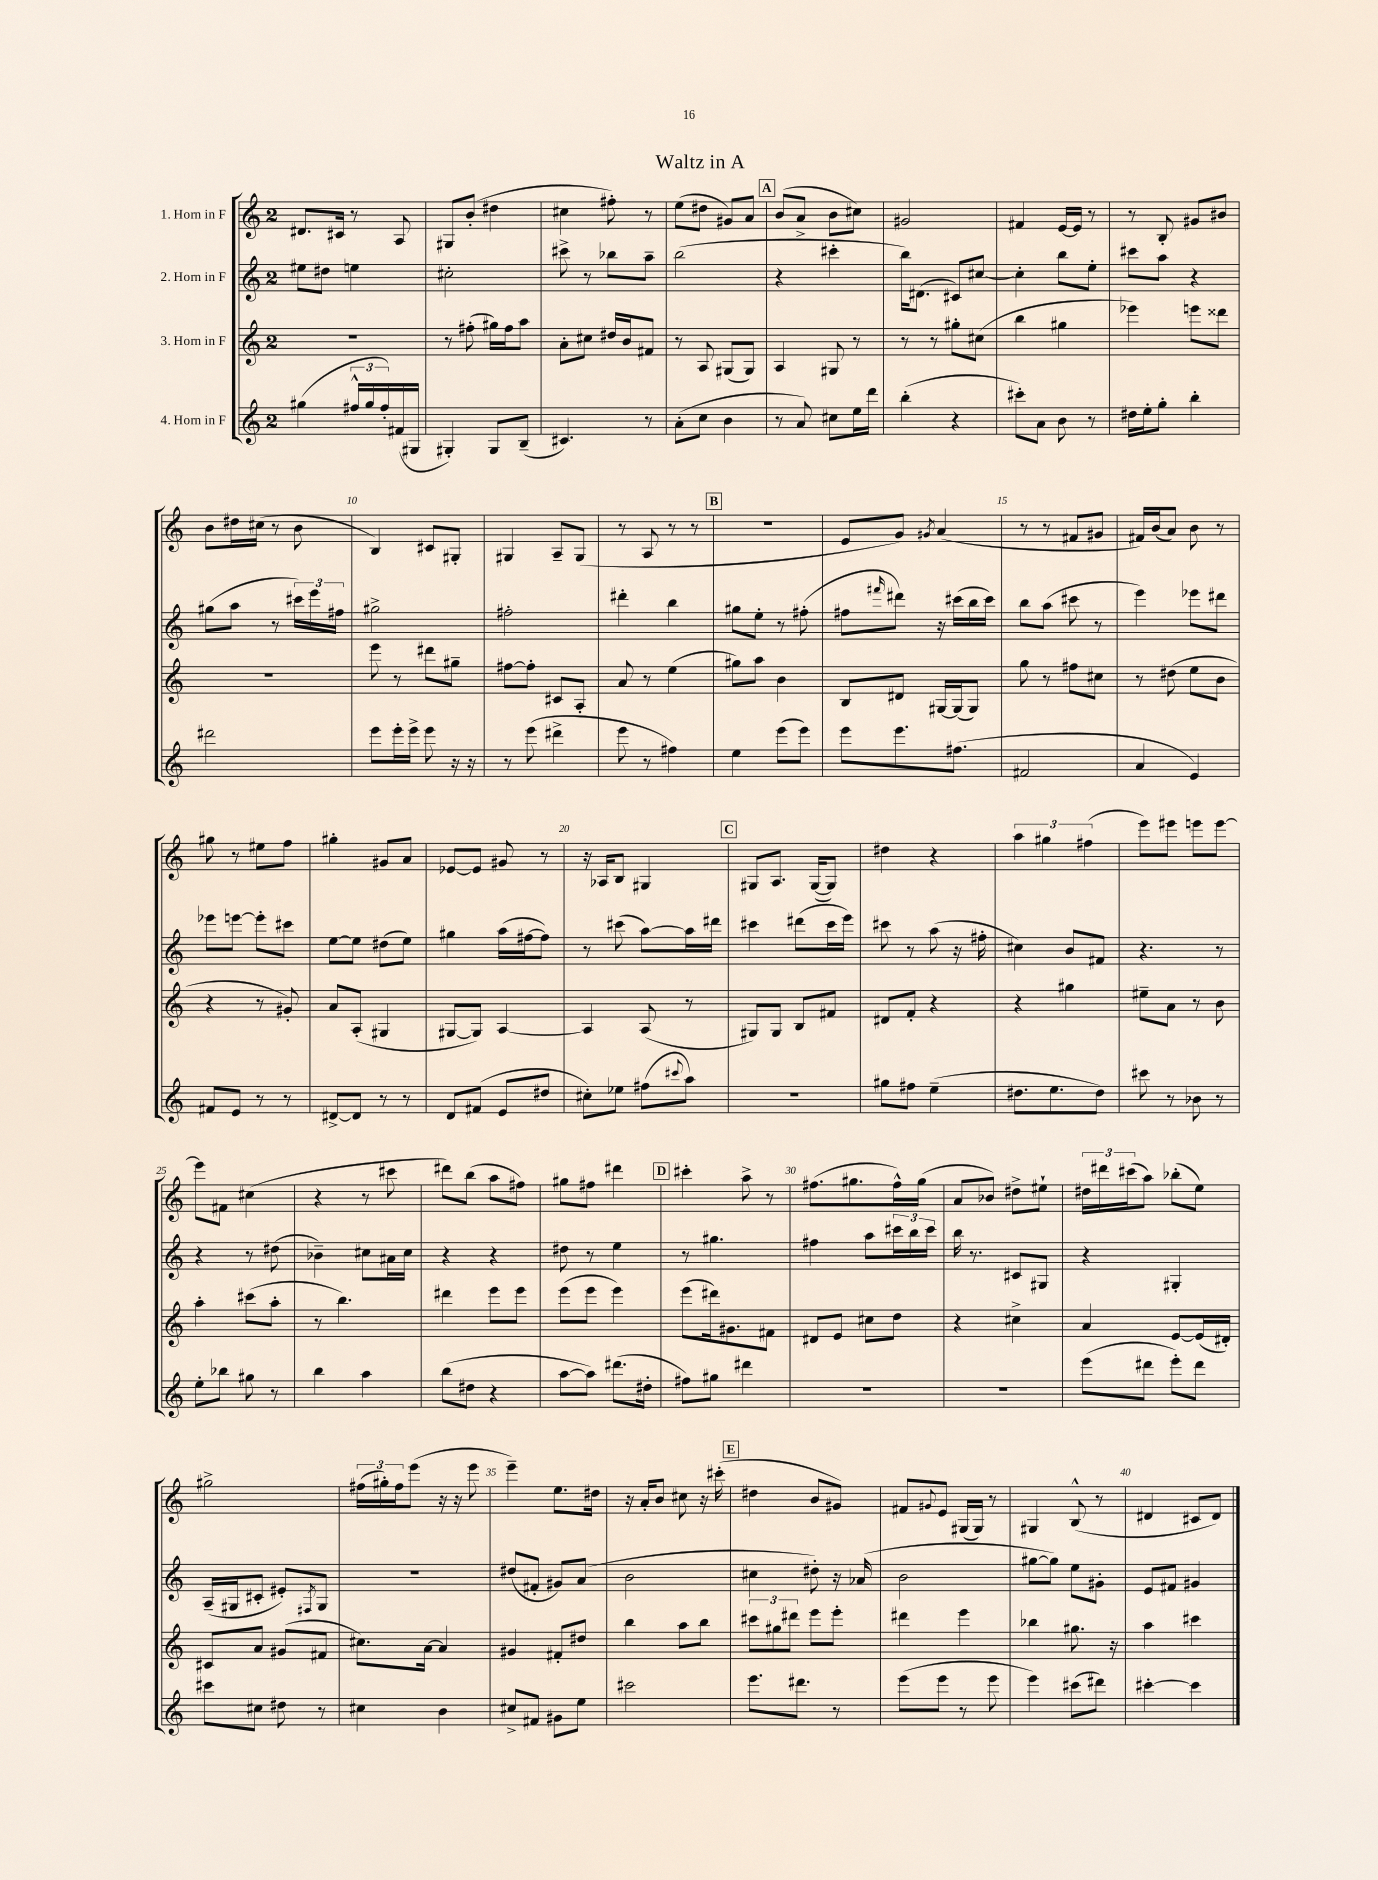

**kern	**kern	**kern	**kern
*staff4	*staff3	*staff2	*staff1
*clefG2	*clefG2	*clefG2	*clefG2
*k[]	*k[]	*k[]	*k[]
*M2/4	*M2/4	*M2/4	*M2/4
(4gg#\	2r	8ee#\L	8.d#/L
.	.	8dd#\J	.
.	.	.	16c#/Jk
24ff#^^/LL	.	4ee\	8r
24gg#/	.	.	.
24ff#'/)	.	.	.
(16f#/	.	.	8A/
16G#/JJ	.	.	.
=	=	=	=
4G#'/)	8r	2cc#'\	8G#/L
.	(8ff#'\	.	(8b'/J
8G#/L	16gg#\LL)	.	4dd#\
.	16ff#\J	.	.
(8B~/J	8aa\J	.	.
=	=	=	=
4.c#/)	8a'\L	8ccc#^\	4cc#\
.	8cc#\J	8r	.
.	16dd#/LL	8bb-\L	8ff#'\)
.	16b/J	.	.
8r	8f#/J	8aa~\J	8r
=	=	=	=
(8a'\L	8r	(2bb\	(8ee\L
8cc\J	8A/	.	8dd#\J
4b\	(8G#/L	.	8g#/L)
.	8G#/J)	.	8a/J
=	=	=	=
8r	4A/	4r	(8b/L
8a/)	.	.	8a^/J
8cc#\L	8G#/	4ccc#'\	8b\L
16ee\L	8r	.	8cc#\J)
16ddd\JJ	.	.	.
=	=	=	=
(4bb'\	8r	16bb\LK)	2g#/
.	.	(8.d#\J	.
.	8r	.	.
4r	8gg#'\L	8c#/L)	.
.	(8cc#\J	[8cc#/J	.
=	=	=	=
8ccc#'\L)	4bb\	4cc#'\]	4f#/
8a\J	.	.	.
8b\	4gg#\	8bb\L	[16e/LL
.	.	.	16e/]JJ
8r	.	8ee'\J	8r
=	=	=	=
16dd#\LL	4eee-\)	8ccc#\L	8r
16ee'\J	.	.	.
8gg'\J	.	8aa\J	8B'/
4bb'\	8eee\L	4r	8g#/L
.	8ddd##\J	.	8b#/J
=	=	=	=
2ddd#\	2r	(8gg#\L	8b\L
.	.	8aa\J	16dd#\L
.	.	.	(16cc#\JJ
.	.	8r	8r
.	.	24ccc#\LL)	8b\
.	.	24eee\	.
.	.	24ff#\JJ	.
=	=	=	=
8eee\L	8eee\	2gg#^\	4B/)
16eee'\L	8r	.	.
16eee^\JJ	.	.	.
8eee\	8ddd#\L	.	8c#/L
16r	8gg#~\J	.	8G#'/J
16r	.	.	.
=	=	=	=
8r	[8ff#\L	2ff#'\	4G#/
(8eee\	8ff#'\]J	.	.
4ddd#^\	8c#/L	.	8A~/L
.	8A'/J	.	(8G#/J
=	=	=	=
8eee\	8a/	4ddd#'\	8r
8r	8r	.	8A/
4ff#\)	(4ee\	4bb\	8r
.	.	.	8r
=	=	=	=
4ee\	8gg#\L)	8gg#\L	2r
.	8aa\J	8ee'\J	.
(8eee\L	4b\	8r	.
8eee\J)	.	(8ff#'\	.
=	=	=	=
8eee\L	8B/L	8ff#\L	8e/L
.	.	16qqfff#/	.
8.eee\	8d#/J	8ddd#\J)	8g/J)
.	.	.	8qg#/
.	[16G#/LL	16r	(4a/
(8.ff#\J	(16G#/]J	(16ccc#\LL	.
.	8G#/J)	16bb\	.
.	.	16ccc#\JJ)	.
=	=	=	=
2f#/	8gg\	8bb\L	8r
.	8r	(8aa\J	8r
.	8ff#\L	8ccc#\	8f#/L
.	8cc#\J	8r	8g#/J
=	=	=	=
4a/	8r	4eee\)	16f#/LL)
.	.	.	(16b/J
.	(8dd#\	.	8a/J)
4e/)	8ee\L	8eee-\L	8b\
.	8b\J	8ddd#\J	8r
=	=	=	=
8f#/L	4r	8eee-\L	8gg#\
8e/J	.	[8eee\J	8r
8r	8r	8eee'\]L	8ee#\L
8r	8g#'/)	8ccc#\J	8ff\J
=	=	=	=
[8d#^/L	8a/L	[8ee\L	4gg#'\
8d#/]J	(8A'/J	8ee\]J	.
8r	4G#/	(8dd#\L	8g#/L
8r	.	8ee\J)	8a/J
=	=	=	=
8d/L	[8G#/L	4gg#\	[8e-/L
(8f#/J	8G#/]J)	.	8e-/]J
8e/L	[4A/	(16aa\LL	8g#/
.	.	[16ff#\J	.
8dd#/J	.	8ff#\]J)	8r
=	=	=	=
8cc#'\L)	4A/]	8r	16r
.	.	.	16A-/LK
8ee-\J	.	(8ccc#\	8B/J
(8ff#\L	(8A/	[8aa\L)	4G#/
8qqccc#/	.	.	.
8aa\J)	8r	16aa\]L	.
.	.	16ddd#\JJ	.
=	=	=	=
2r	8G#/L)	4ccc#\	8G#/L
.	8G#/J	.	8.A/J
.	8B/L	(8ddd#\L	.
.	.	.	([16G#/LK
.	8f#/J	16ccc#\L	8G#/]J)
.	.	16eee\JJ)	.
=	=	=	=
8gg#\L	8d#/L	8ccc#\	4dd#\
8ff#\J	8f'/J	8r	.
(4ee~\	4r	(8aa\	4r
.	.	16r	.
.	.	16ff#'\	.
=	=	=	=
8.dd#\L	4r	4cc#\)	6aa\
.	.	.	6gg#\
8.ee\	.	.	.
.	4gg#\	8b/L	.
.	.	.	(6ff#\
8dd#\J)	.	8f#/J	.
=	=	=	=
8ccc#\	8ee#~\L	4.r	8eee\L)
8r	8a\J	.	8eee#\J
8b-\	8r	.	8eee\L
8r	8b\	8r	[8eee\J
=	=	=	=
8ee'\L	4aa'\	4r	8eee\]L
8bb-\J	.	.	8f#\J
8gg#\	(8ccc#\L	8r	(4cc#\
8r	8aa'\J	(8dd#\	.
=	=	=	=
4bb\	8r	4b-~\)	4r
.	4.bb\)	.	.
4aa\	.	8cc#\L	8r
.	.	16a#\L	8ccc#\
.	.	16cc#\JJ	.
=	=	=	=
(8bb\L	4ddd#\	4r	8ddd#\L)
8dd#\J	.	.	(8bb\J
4r	8eee\L	4r	8aa\L
.	8eee\J	.	8ff#\J)
=	=	=	=
[8aa\L	(8eee\L	8dd#\	8gg#\L
8aa\]J)	8eee\J	8r	8ff#\J
(8.ddd#\L	4eee\)	4ee\	4ddd#\
16dd#'\Jk	.	.	.
=	=	=	=
8ff#\L)	(8eee\L	8r	4ccc#'\
8gg#\J	16ddd#\k)	4.gg#\	.
.	8.g#\	.	.
4ddd#\	.	.	8aa^\
.	8f#\J	.	8r
=	=	=	=
2r	8d#/L	4ff#\	(8.ff#\L
.	8e/J	.	.
.	.	.	8.gg#\
.	8cc#\L	8aa\L	.
.	8dd\J	24ccc#\L	16ff#^^\L)
.	.	24bb\	.
.	.	.	(16gg#\JJ
.	.	24ccc#\JJ	.
=	=	=	=
2r	4r	16bb\	8a/L
.	.	8.r	.
.	.	.	8b-/J)
.	4cc#^\	8c#/L	8dd#^\L
.	.	8G#/J	8ee#`\J
=	=	=	=
(8eee\L	4a/	4r	24dd#\LL
.	.	.	24ddd#\
.	.	.	(24ccc#\J
8ddd#\J	.	.	8aa\J)
8eee'\L)	[8e/L	4G#'/	(8bb-'\L
8ddd#\J	(16e/]L	.	8ee\J)
.	16d#'/JJ)	.	.
=	=	=	=
8ccc#\L	8c#/L	(16A~/LL	2gg#^\
.	.	16G#/J	.
8cc#\J	8a/J	8c#'/J	.
8dd#\	(8g#/L	8e#'/L)	.
.	.	8qF#/	.
8r	8f#/J	8G#/J	.
=	=	=	=
4cc#\	8.cc#\L)	2r	(24ff#\LL
.	.	.	24gg#'\)
.	.	.	24ff#\J
.	.	.	(8eee\J
.	[16a\Jk	.	.
4b\	4a/]	.	16r
.	.	.	16r
.	.	.	8eee\
=	=	=	=
8cc#^/L	4g#/	(8dd#/L	4eee~\)
8f#/J	.	8f#'/J	.
8g#\L	8f#'/L	8g#/L)	8.ee\L
8ee\J	8dd#/J	(8a/J	.
.	.	.	16dd#\Jk
=	=	=	=
2ccc#\	4bb\	2b\	16r
.	.	.	16a'/LK
.	.	.	8b/J
.	8aa\L	.	8cc#\
.	8bb\J	.	16r
.	.	.	(16ccc#'\
=	=	=	=
8.eee\L	12ccc#\L	4cc#\	4dd#\
.	12gg#\	.	.
.	12ddd#\J	.	.
8.ddd#\J	.	.	.
.	8eee\L	8dd#'\)	8b/L
8r	8eee'\J	16r	8g#/J)
.	.	(16a-/	.
=	=	=	=
(8eee\L	4ddd#\	2b\	8f#/L
.	.	.	8qqg#/
8eee\J	.	.	8e/J
8r	4eee\	.	(16G#/LL
.	.	.	16G#/JJ)
8eee\	.	.	8r
=	=	=	=
4eee\)	4bb-\	[8gg#\L	4G#/
.	.	8gg#\]J)	.
(8ccc#\L	8.gg#\	8ee\L	(8B^^/
8ddd#\J)	.	8g#'\J	8r
.	16r	.	.
=	=	=	=
[4ccc#'\	4aa\	8e/L	4d#/
.	.	8f#/J	.
4ccc#\]	4ccc#\	4g#/	8c#/L
.	.	.	8d#/J)
==	==	==	==
*-	*-	*-	*-
